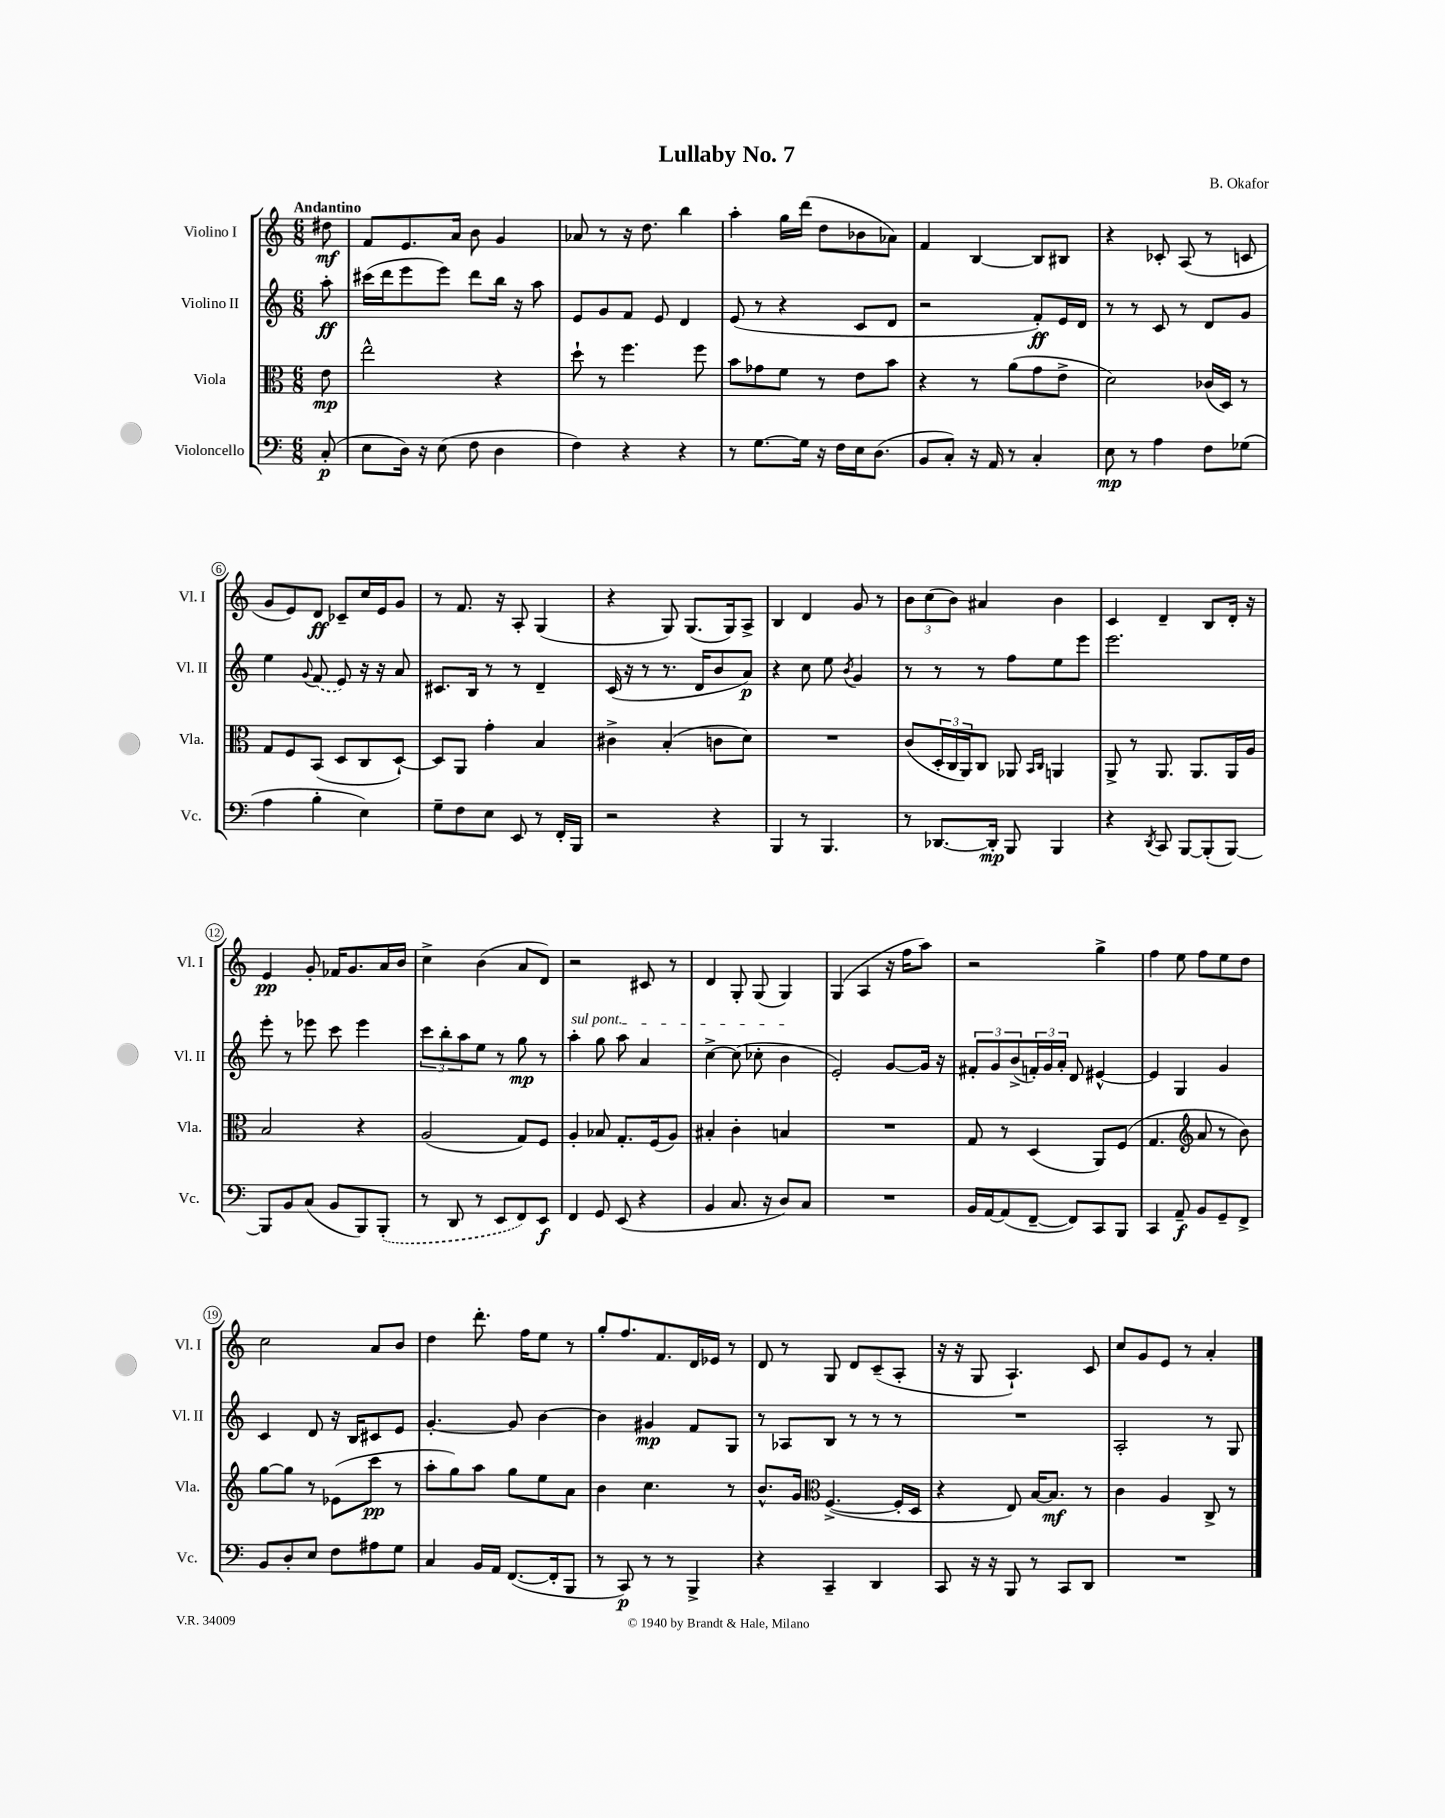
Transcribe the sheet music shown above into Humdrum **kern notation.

**kern	**dynam	**kern	**dynam	**kern	**dynam	**kern	**dynam
*part4	*part4	*part3	*part3	*part2	*part2	*part1	*part1
*staff4	*staff4	*staff3	*staff3	*staff2	*staff2	*staff1	*staff1
*I"Violoncello	*	*I"Viola	*	*I"Violino II	*	*I"Violino I	*
*I'Vc.	*	*I'Vla.	*	*I'Vl. II	*	*I'Vl. I	*
*clefF4	*	*clefC3	*	*clefG2	*	*clefG2	*
*k[]	*	*k[]	*	*k[]	*	*k[]	*
*M6/8	*	*M6/8	*	*M6/8	*	*M6/8	*
=	=	=	=	=	=	=	=
!	!	!	!	!	!	!LO:TX:a:B:t=Andantino	!
(8C'/	p	8e\	mp	8aa'\	ff	8dd#X\	mf
=1	=1	=1	=1	=1	=1	=1	=1
8E\L	.	2ee^^\	.	(16ccc#X\LL	.	8f/L	.
.	.	.	.	16ddd\J	.	.	.
16D\Jk)	.	.	.	8eee\	.	8.e/	.
16r	.	.	.	.	.	.	.
(8E\	.	.	.	8eee\J)	.	.	.
.	.	.	.	.	.	16a/Jk	.
8F\	.	.	.	8ddd\L	.	8b\	.
4D\	.	4r	.	16bb\Jk	.	4g/	.
.	.	.	.	16r	.	.	.
.	.	.	.	8aa\	.	.	.
=2	=2	=2	=2	=2	=2	=2	=2
4F\)	.	8dd`\	.	8e/L	.	8a-X/	.
.	.	8r	.	8g/	.	8r	.
4r	.	4.ff\	.	8f/J	.	16r	.
.	.	.	.	.	.	8.dd\	.
.	.	.	.	8e/	.	.	.
4r	.	.	.	4d/	.	4bb\	.
.	.	8ff\	.	.	.	.	.
=3	=3	=3	=3	=3	=3	=3	=3
8r	.	8b\L	.	(8e/	.	4aa'\	.
[8.G\L	.	8g-X\	.	8r	.	.	.
.	.	8f\J	.	4r	.	16gg\LL	.
16G\Jk]	.	.	.	.	.	(16ddd\JJ	.
16r	.	8r	.	.	.	8dd\L	.
16F\LL	.	.	.	.	.	.	.
16E\J	.	8e\L	.	8c/L	.	8b-X\	.
(8.D\J	.	.	.	.	.	.	.
.	.	8b\J	.	8d/J	.	8a-X\J)	.
=4	=4	=4	=4	=4	=4	=4	=4
8BB/L	.	4r	.	2r	.	4f/	.
8C'/J)	.	.	.	.	.	.	.
16r	.	8r	.	.	.	[4B/	.
16AA/	.	.	.	.	.	.	.
8r	.	(8a\L	.	.	.	.	.
4C'/	.	8g\	.	8f'/L)	ff	8B/L]	.
.	.	8e^\J	.	16e/L	.	8B#X/J	.
.	.	.	.	16d/JJ	.	.	.
=5	=5	=5	=5	=5	=5	=5	=5
8E\	mp	2d\)	.	8r	.	4r	.
8r	.	.	.	8r	.	.	.
4A\	.	.	.	8c/	.	8c-X'/	.
.	.	.	.	8r	.	(8A/	.
8F\L	.	(16c-X/LL	.	8d/L	.	8r	.
.	.	16D/JJ)	.	.	.	.	.
(8G-X\J	.	8r	.	8g/J	.	8cn/	.
!!LO:LB:g=z
=6	=6	=6	=6	=6	=6	=6	=6
4A\	.	8G/L	.	4ee\	.	8g/L	.
.	.	8F/	.	.	.	8e/)	.
.	.	.	.	8qqg/	.	.	.
4B'\	.	(8BB/J	.	(8f/	.	8d/J	ff
.	.	8D/L	.	8e/)	.	8c-X~/L	.
4E\)	.	8C/	.	16r	.	16cc/L	.
.	.	.	.	16r	.	16e/J	.
.	.	[8D`/J)	.	8a/	.	8g/J	.
=7	=7	=7	=7	=7	=7	=7	=7
8G~\L	.	8D/L]	.	8.c#X/L	.	8r	.
8F\	.	8AA/J	.	.	.	8.f/	.
.	.	.	.	16B/Jk	.	.	.
8E\J	.	4g'\	.	8r	.	.	.
.	.	.	.	.	.	16r	.
8EE/	.	.	.	8r	.	8A'/	.
8r	.	4B/	.	4d~/	.	(4G/	.
16FF'/LL	.	.	.	.	.	.	.
16BBB/JJ	.	.	.	.	.	.	.
=8	=8	=8	=8	=8	=8	=8	=8
2r	.	4c#X^\	.	(16c/	.	4r	.
.	.	.	.	16r	.	.	.
.	.	.	.	8r	.	.	.
.	.	(4B'/	.	8.r	.	8G/)	.
.	.	.	.	.	.	(8.G/L	.
.	.	.	.	16d/KL	.	.	.
4r	.	8cn\L	.	8b/	.	.	.
.	.	.	.	.	.	16G/k)	.
.	.	8d\J)	.	8a/J)	p	8A^/J	.
=9	=9	=9	=9	=9	=9	=9	=9
4BBB/	.	2.r	.	4r	.	4B/	.
8r	.	.	.	8cc\	.	4d/	.
4.BBB/	.	.	.	8ee\	.	.	.
.	.	.	.	8qb/	.	.	.
.	.	.	.	4g/	.	8g/	.
.	.	.	.	.	.	8r	.
=10	=10	=10	=10	=10	=10	=10	=10
8r	.	(8c/L	.	8r	.	12b\L	.
.	.	.	.	.	.	(12cc\	.
[8.DD-X/L	.	24D'/L	.	8r	.	.	.
.	.	24C/	.	.	.	12b\J)	.
.	.	24AA/J)	.	.	.	.	.
.	.	8C/J	.	8r	.	4a#X/	.
16DD-'/Jk]	mp	.	.	.	.	.	.
8BBB/	.	8AA-X/	.	8ff\L	.	.	.
.	.	16qqBB/LL	.	.	.	.	.
.	.	16qqC/JJ	.	.	.	.	.
4BBB/	.	4AAn/	.	8ee\	.	4b\	.
.	.	.	.	8eee\J	.	.	.
=11	=11	=11	=11	=11	=11	=11	=11
4r	.	8AA^/	.	2.eee\	.	4c/	.
.	.	8r	.	.	.	.	.
8qDD/	.	.	.	.	.	.	.
8CC/	.	8.AA/	.	.	.	4d~/	.
[8BBB/L	.	.	.	.	.	.	.
.	.	8.AA/L	.	.	.	.	.
(8BBB'/]	.	.	.	.	.	8B/L	.
[8BBB/J)	.	16AA/L	.	.	.	16d'/Jk	.
.	.	16A/JJ	.	.	.	16r	.
!!LO:LB:g=z
=12	=12	=12	=12	=12	=12	=12	=12
8BBB/L]	.	2B/	.	8eee'\	.	4e/	pp
8BB/	.	.	.	8r	.	.	.
(8C/J	.	.	.	8eee-X\	.	8g'/	.
8BB/L	.	.	.	8ccc\	.	16f-X/KL	.
.	.	.	.	.	.	8.g/	.
8BBB/)	.	4r	.	4eee-\	.	.	.
(8BBB'/J	.	.	.	.	.	16a/L	.
.	.	.	.	.	.	16b/JJ	.
=13	=13	=13	=13	=13	=13	=13	=13
8r	.	(2A/	.	12ccc\L	.	4cc^\	.
.	.	.	.	12bb'\	.	.	.
8DD/	.	.	.	.	.	.	.
.	.	.	.	12aa\	.	.	.
8r	.	.	.	8ee\J	.	(4b\	.
8EE/L	.	.	.	8r	.	.	.
8FF/)	.	8G/L)	.	8gg\	mp	8a/L	.
8EE/J	f	8F/J	.	8r	.	8d/J)	.
=14	=14	=14	=14	=14	=14	=14	=14
!	!	!	!	!LO:TX:a:i:t=sul pont.	!	!	!
4FF/	.	4A'/	.	4aa'\	.	2r	.
8GG/	.	8B-X/	.	8gg\	.	.	.
(8EE/	.	8.G'/L	.	8aa\	.	.	.
4r	.	.	.	4a/	.	8c#X/	.
.	.	(16F/k	.	.	.	.	.
.	.	8A/J)	.	.	.	8r	.
=15	=15	=15	=15	=15	=15	=15	=15
4BB/	.	4B#X'/	.	[4cc^\	.	4d/	.
8.C/	.	4c'\	.	(8cc\]	.	8G'/	.
.	.	.	.	8cc-X'\	.	(8G/	.
16r	.	.	.	.	.	.	.
8D/L)	.	4Bn/	.	4b\	.	4G/)	.
8C/J	.	.	.	.	.	.	.
=16	=16	=16	=16	=16	=16	=16	=16
2.r	.	2.r	.	2e'/)	.	(4G/	.
.	.	.	.	.	.	4A/	.
.	.	.	.	[8g/L	.	16r	.
.	.	.	.	.	.	16ff\KL	.
.	.	.	.	16g/Jk]	.	8aa\J)	.
.	.	.	.	16r	.	.	.
=17	=17	=17	=17	=17	=17	=17	=17
16BB/LL	.	8G/	.	12f#X'/L	.	2r	.
[16AA/J	.	.	.	.	.	.	.
.	.	.	.	12g/	.	.	.
(8AA/]	.	8r	.	.	.	.	.
.	.	.	.	(12b^/	.	.	.
[8FF~/J	.	(4D/	.	24fn'/L)	.	.	.
.	.	.	.	24g/	.	.	.
.	.	.	.	24a'/JJ	.	.	.
8FF/L])	.	.	.	8d/	.	.	.
8CC/	.	8AA/L)	.	[4e#X^^/	.	4gg^\	.
8BBB/J	.	(8F/J	.	.	.	.	.
=18	=18	=18	=18	=18	=18	=18	=18
4CC/	.	4.G/	.	4e#/]	.	4ff\	.
8AA~/	f	.	.	4G/	.	8ee\	.
*	*	*clefG2	*	*	*	*	*
8BB/L	.	8a/	.	.	.	8ff\L	.
8GG~/	.	8r	.	4g/	.	8ee\	.
8FF^/J	.	8b\)	.	.	.	8dd\J	.
!!LO:LB:g=z
=19	=19	=19	=19	=19	=19	=19	=19
8BB/L	.	[8gg\L	.	4c/	.	2cc\	.
8D'/	.	8gg\J]	.	.	.	.	.
8E/J	.	8r	.	8d/	.	.	.
8F\L	.	(8e-X\L	.	16r	.	.	.
.	.	.	.	16B/KL	.	.	.
8A#X\	.	8ccc\J	pp	8c#X/	.	8a/L	.
8G\J	.	8r	.	8e/J	.	8b/J	.
=20	=20	=20	=20	=20	=20	=20	=20
4C/	.	8aa'\L	.	[4.g'/	.	4dd\	.
.	.	8gg\)	.	.	.	.	.
16BB/LL	.	8aa\J	.	.	.	8.ddd'\	.
16AA/JJ	.	.	.	.	.	.	.
([8.FF/L	.	8gg\L	.	8g/]	.	.	.
.	.	.	.	.	.	16ff\KL	.
.	.	8ee\	.	[4b\	.	8ee\J	.
16FF'/k]	.	.	.	.	.	.	.
8BBB/J	.	8a\J	.	.	.	8r	.
=21	=21	=21	=21	=21	=21	=21	=21
8r	.	4b\	.	4b\]	.	8gg'/L	.
8CC/)	p	.	.	.	.	8.ff/	.
8r	.	4.cc\	.	4g#X/	mp	.	.
.	.	.	.	.	.	8.f/	.
8r	.	.	.	.	.	.	.
4BBB^/	.	.	.	8f/L	.	16d/L	.
.	.	.	.	.	.	16e-X/JJ	.
.	.	8r	.	8G/J	.	8r	.
=22	=22	=22	=22	=22	=22	=22	=22
4r	.	8.b^^/L	.	8r	.	8d/	.
.	.	.	.	8A-X/L	.	8r	.
.	.	16g/Jk	.	.	.	.	.
*	*	*clefC3	*	*	*	*	*
4CC~/	.	([4.F^/	.	8B/J	.	8G/	.
.	.	.	.	8r	.	8d/L	.
4DD/	.	.	.	8r	.	(8c~/	.
.	.	16F'/LL]	.	8r	.	8A'/J	.
.	.	16D/JJ	.	.	.	.	.
=23	=23	=23	=23	=23	=23	=23	=23
8CC/	.	4r	.	2.r	.	16r	.
.	.	.	.	.	.	16r	.
16r	.	.	.	.	.	8G/	.
16r	.	.	.	.	.	.	.
8BBB/	.	8E/)	.	.	.	4.A`/)	.
8r	.	[16B/KL	.	.	.	.	.
.	.	8.B/J]	mf	.	.	.	.
8CC/L	.	.	.	.	.	.	.
8DD/J	.	8r	.	.	.	8c/	.
=24	=24	=24	=24	=24	=24	=24	=24
2.r	.	4c\	.	2A'/	.	8cc/L	.
.	.	.	.	.	.	8g/	.
.	.	4A/	.	.	.	8e/J	.
.	.	.	.	.	.	8r	.
.	.	8C^/	.	8r	.	4a'/	.
.	.	8r	.	8G/	.	.	.
==	==	==	==	==	==	==	==
*-	*-	*-	*-	*-	*-	*-	*-
